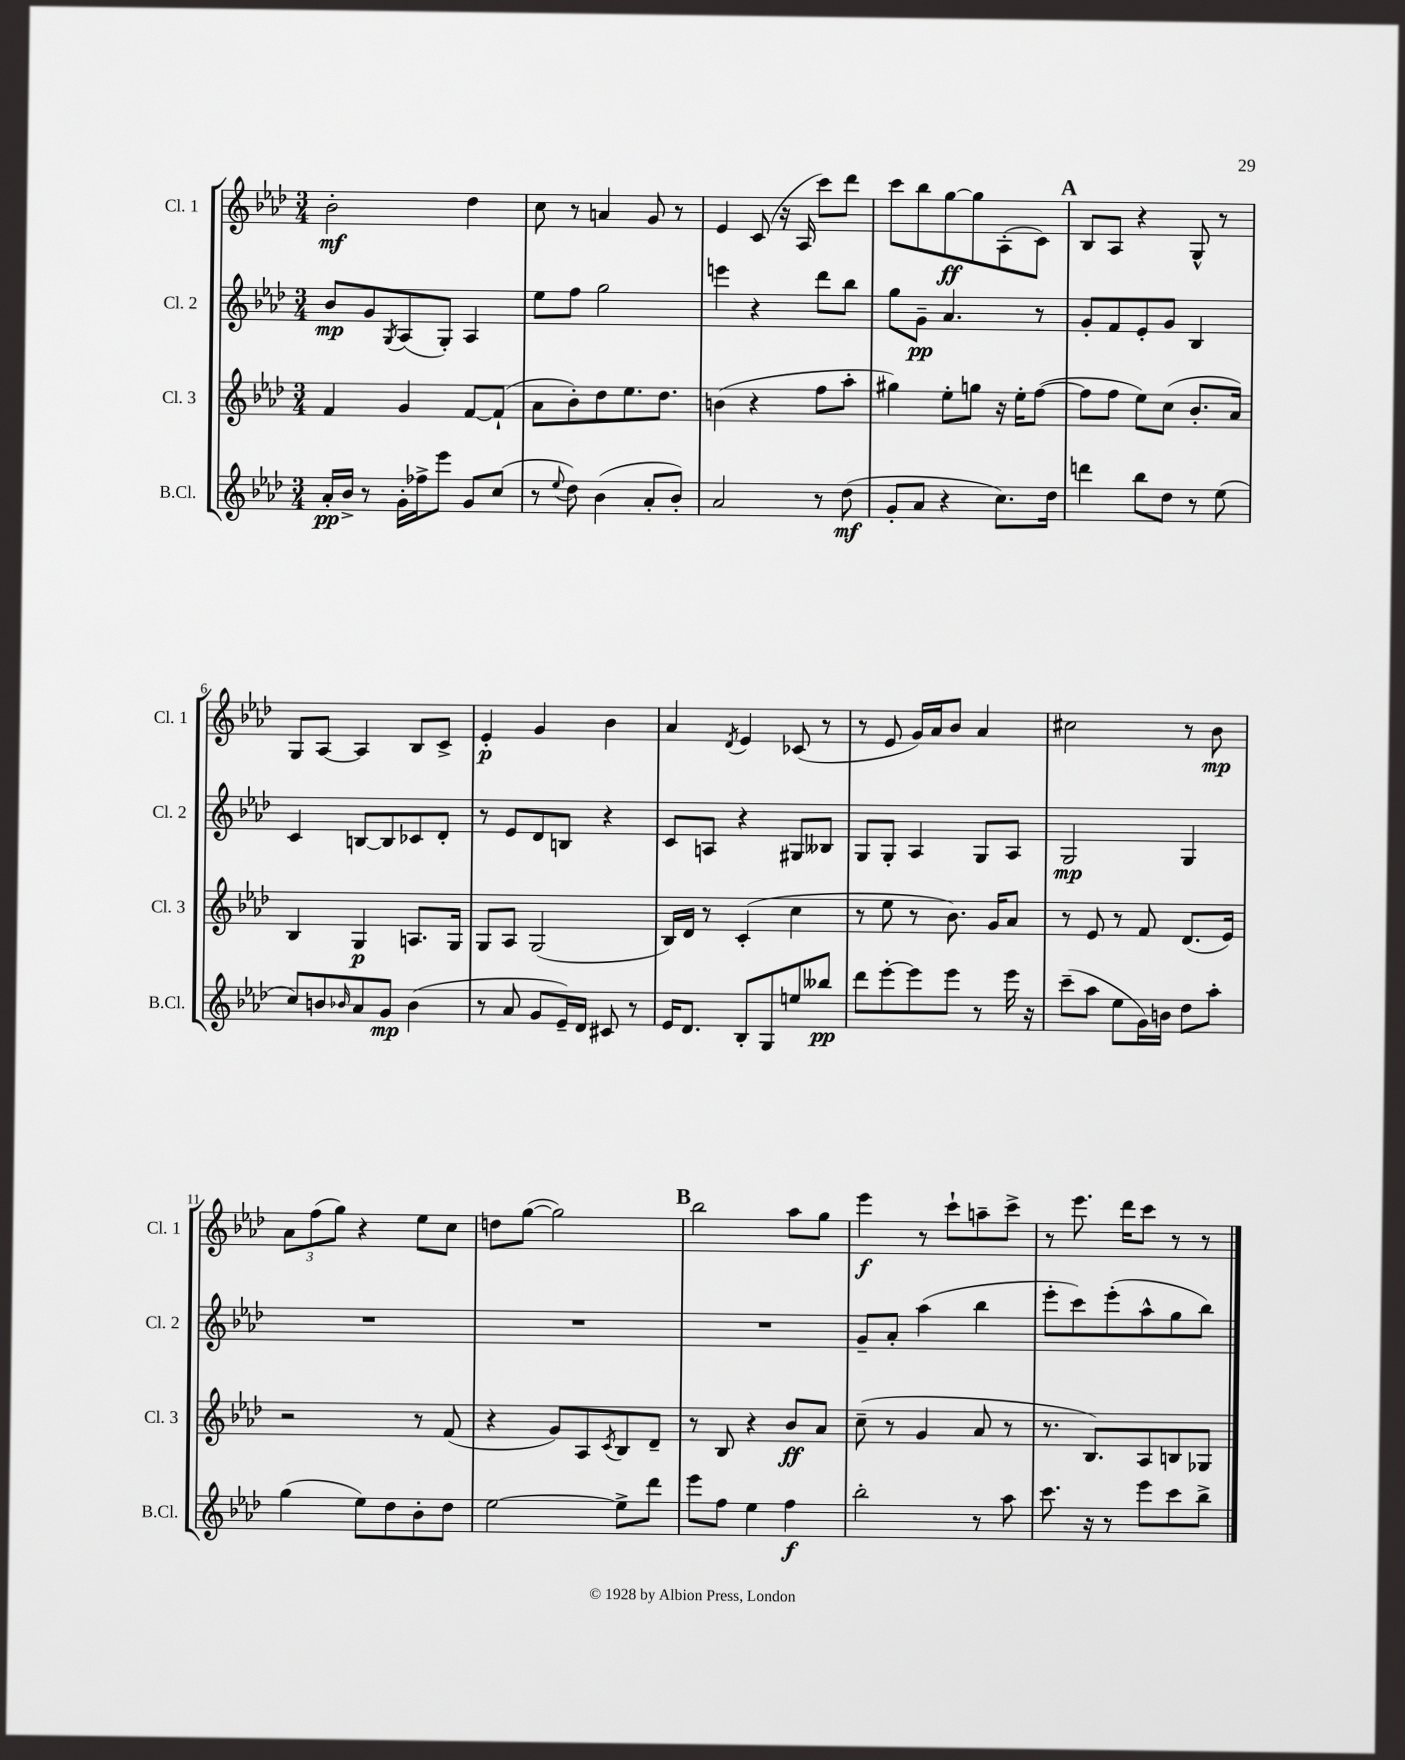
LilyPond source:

<<
\new StaffGroup <<
\new Staff = "s0" \with { instrumentName = "Cl. 1" shortInstrumentName = "Cl. 1" } {
    \clef treble \key aes \major \numericTimeSignature \time 3/4
    bes'2-.\mf des''4 |
    c''8 r8 a'4 g'8 r8 |
    ees'4 c'8( r16 aes16 c'''8) des'''8 |
    c'''8 bes''8 g''8~\ff g''8 aes8-.( c'8) |
    \mark \markup { \bold "A" } bes8 aes8 r4 g8-^ r8 |
    g8 aes8~ aes4 bes8 c'8-> |
    ees'4-.\p g'4 bes'4 |
    aes'4 \acciaccatura { des'8 } ees'4 ces'8( r8 |
    r8 ees'8 g'16) aes'16 bes'8 aes'4 |
    cis''2 r8 bes'8\mp |
    \tuplet 3/2 { aes'8 f''8( g''8) } r4 ees''8 c''8 |
    d''8 g''8~( g''2) |
    \mark \markup { \bold "B" } bes''2 aes''8 g''8 |
    ees'''4\f r8 c'''8-! a''8-- c'''8-> |
    r8 ees'''8. des'''16 c'''8 r8 r8 \bar "|." |
}
\new Staff = "s1" \with { instrumentName = "Cl. 2" shortInstrumentName = "Cl. 2" } {
    \clef treble \key aes \major \numericTimeSignature \time 3/4
    bes'8\mp g'8 \acciaccatura { g8 } aes8( g8-.) aes4 |
    ees''8 f''8 g''2 |
    e'''4 r4 des'''8 bes''8 |
    g''8 g'8--\pp aes'4. r8 |
    \mark \markup { \bold "A" } g'8-. f'8 ees'8-. g'8 bes4 |
    c'4 b8~ b8 ces'8 des'8-. |
    r8 ees'8 des'8 b8 r4 |
    c'8 a8 r4 gis8 beses8 |
    g8 g8-. aes4 g8 aes8 |
    g2\mp g4 |
    R2. |
    R2. |
    \mark \markup { \bold "B" } R2. |
    g'8-- aes'8-. aes''4( bes''4 |
    ees'''8-. c'''8) ees'''8-.( aes''8-^ g''8 bes''8) \bar "|." |
}
\new Staff = "s2" \with { instrumentName = "Cl. 3" shortInstrumentName = "Cl. 3" } {
    \clef treble \key aes \major \numericTimeSignature \time 3/4
    f'4 g'4 f'8~ f'8-!( |
    aes'8 bes'8-.) des''8 ees''8. des''8. |
    b'4( r4 f''8 aes''8-. |
    gis''4) ees''8-. g''8 r16 ees''16-. f''8~( |
    \mark \markup { \bold "A" } f''8 f''8 ees''8) c''8( bes'8.-. aes'16) |
    bes4 g4\p a8. g16 |
    g8 aes8 g2( |
    bes16) des'16 r8 c'4-.( c''4 |
    r8 ees''8 r8 bes'8.) g'16 aes'8 |
    r8 ees'8 r8 f'8 des'8.( ees'16) |
    r2 r8 f'8( |
    r4 g'8) aes8 \acciaccatura { c'8 } bes8 des'8-- |
    \mark \markup { \bold "B" } r8 bes8 r4 bes'8\ff aes'8 |
    c''8--( r8 g'4 aes'8 r8 |
    r8. bes8.) aes8 b8 ges8 \bar "|." |
}
\new Staff = "s3" \with { instrumentName = "B.Cl." shortInstrumentName = "B.Cl." } {
    \clef treble \key aes \major \numericTimeSignature \time 3/4
    aes'16-.\pp bes'16-> r8 g'16-. fes''16-> ees'''8 g'8 c''8( |
    r8 \appoggiatura { ees''8 } des''8) bes'4( aes'8-. bes'8-.) |
    aes'2 r8 des''8\mf( |
    g'8-. aes'8 r4 c''8.) des''16 |
    \mark \markup { \bold "A" } d'''4 bes''8 des''8 r8 ees''8( |
    c''8) b'8 \grace { bes'16 } aes'8 g'8\mp bes'4( |
    r8 aes'8 g'8 ees'16--) des'16 cis'8 r8 |
    ees'16 des'8. bes8-. g8 e''8 beses''8\pp |
    des'''8 ees'''8~-. ees'''8 ees'''8 r8 ees'''16 r16 |
    c'''8--( aes''8 ees''8 g'16) b'16 des''8 aes''8-. |
    g''4( ees''8) des''8 bes'8-. des''8 |
    ees''2~ ees''8-> des'''8 |
    \mark \markup { \bold "B" } ees'''8 f''8 ees''4 f''4\f |
    bes''2-. r8 aes''8 |
    c'''8. r16 r8 ees'''8 c'''8 bes''8-> \bar "|." |
}
>>
>>
